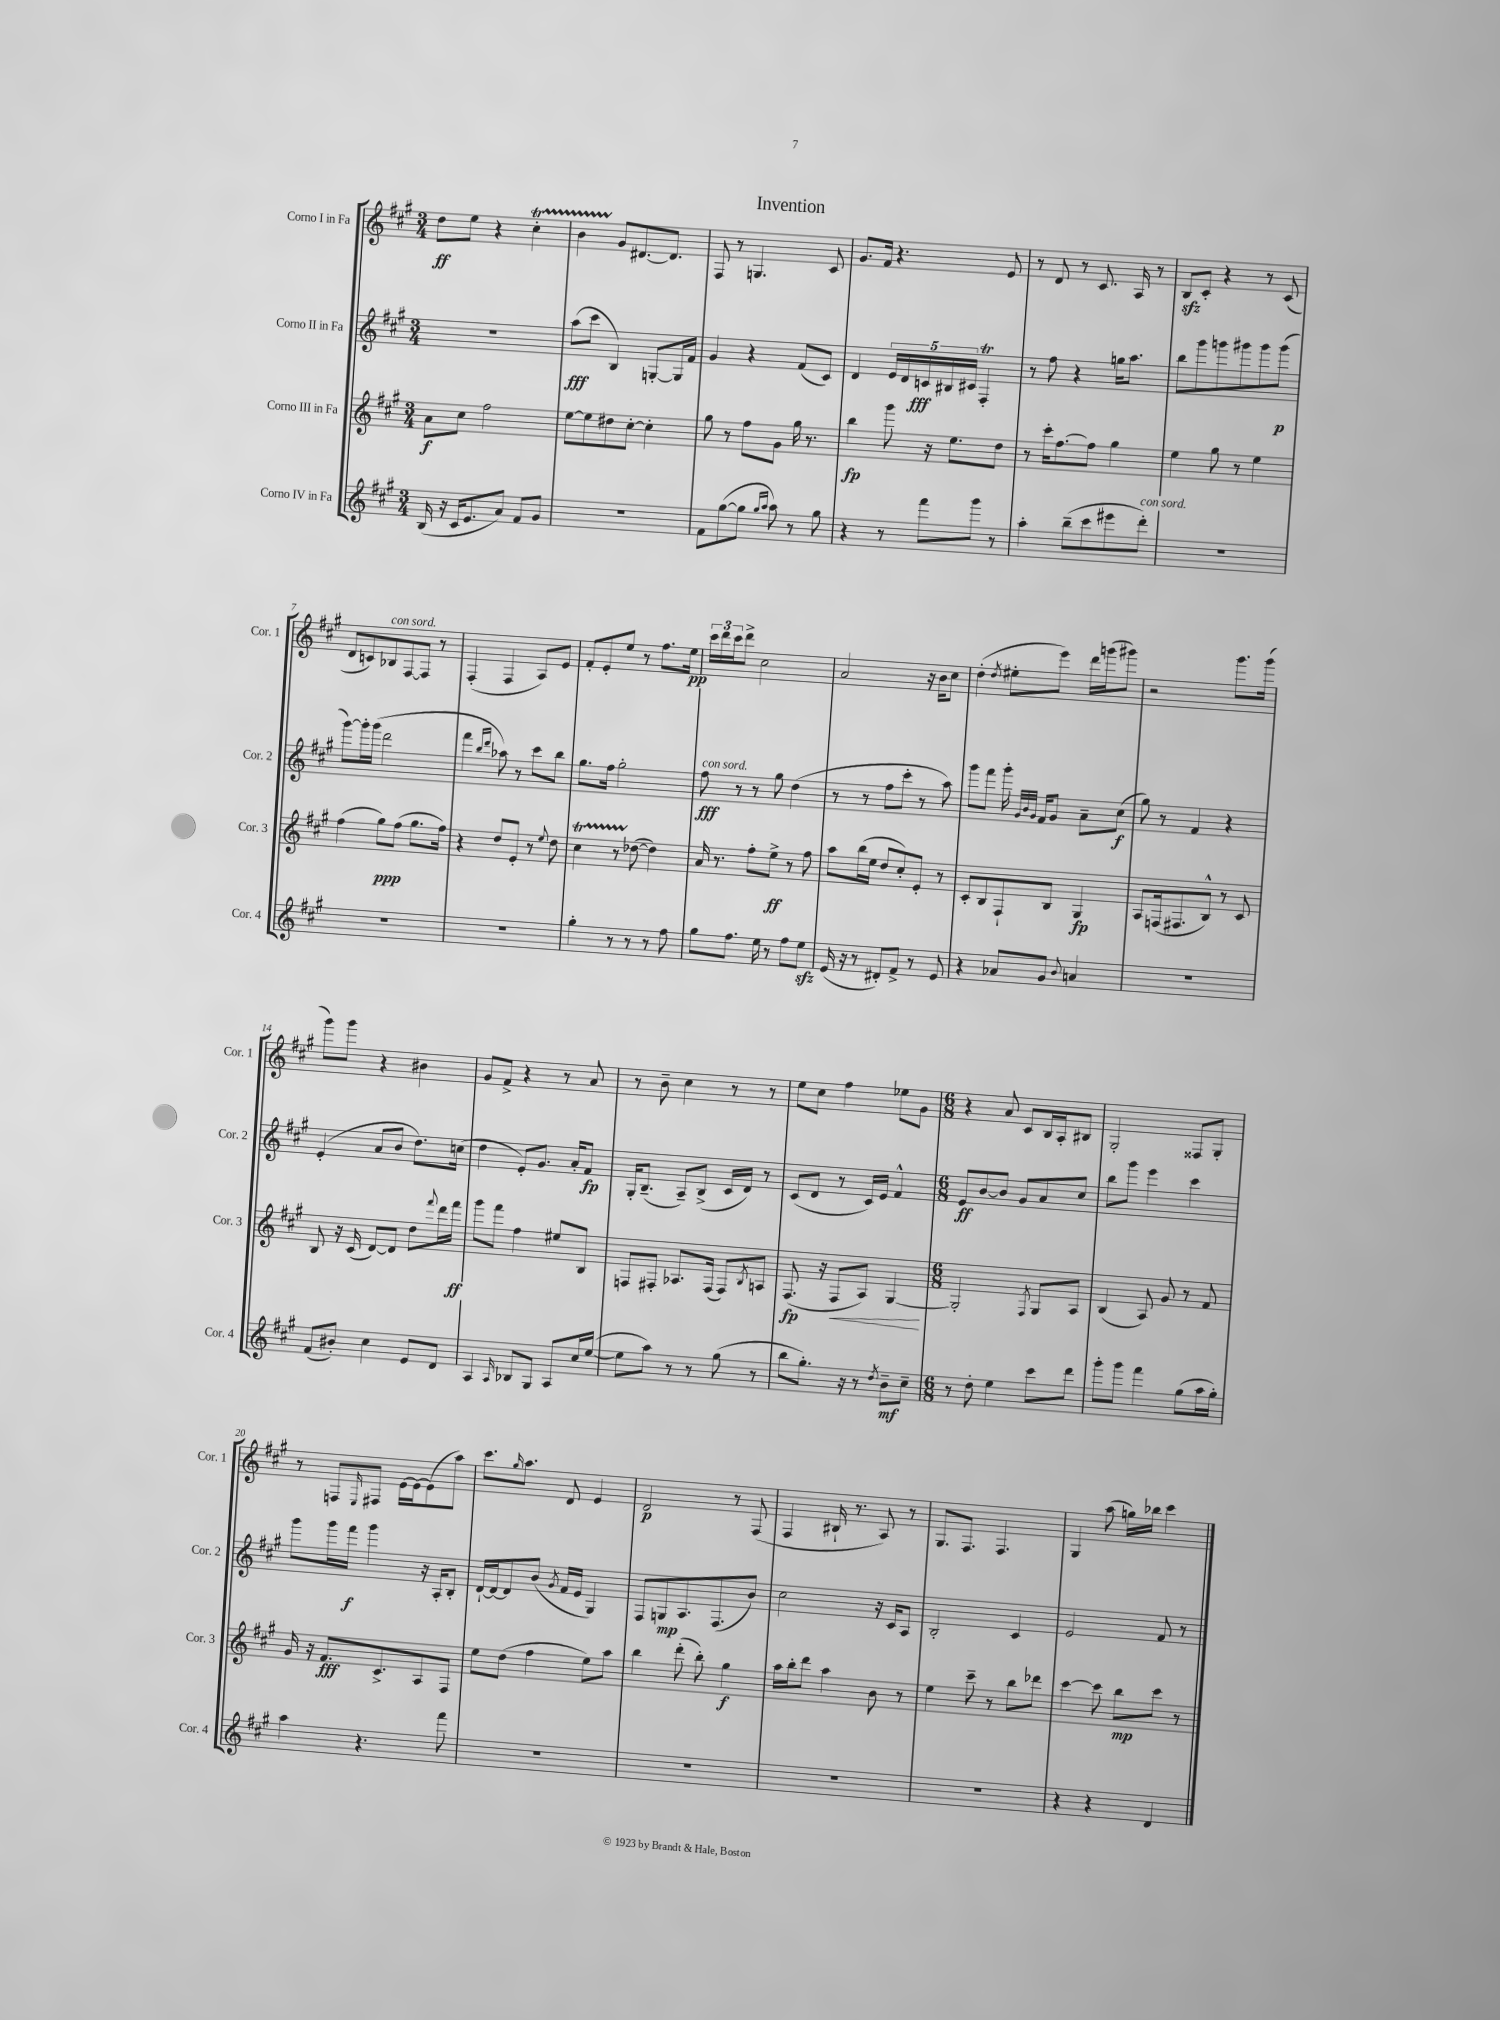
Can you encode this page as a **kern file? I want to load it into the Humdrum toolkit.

**kern	**dynam	**kern	**dynam	**kern	**dynam	**kern	**dynam
*part4	*part4	*part3	*part3	*part2	*part2	*part1	*part1
*staff4	*staff4	*staff3	*staff3	*staff2	*staff2	*staff1	*staff1
*I"Corno IV in Fa	*	*I"Corno III in Fa	*	*I"Corno II in Fa	*	*I"Corno I in Fa	*
*I'Cor. 4	*	*I'Cor. 3	*	*I'Cor. 2	*	*I'Cor. 1	*
*clefG2	*	*clefG2	*	*clefG2	*	*clefG2	*
*k[f#c#g#]	*	*k[f#c#g#]	*	*k[f#c#g#]	*	*k[f#c#g#]	*
*M3/4	*	*M3/4	*	*M3/4	*	*M3/4	*
=1	=1	=1	=1	=1	=1	=1	=1
(16B/	.	8a\L	f	2.r	.	8dd\L	ff
16r	.	.	.	.	.	.	.
16c#/KL	.	8cc#\J	.	.	.	8ee\J	.
8.e/	.	.	.	.	.	.	.
.	.	2ff#\	.	.	.	4r	.
8a/J)	.	.	.	.	.	.	.
8f#/L	.	.	.	.	.	4cc#t'\	.
8g#/J	.	.	.	.	.	.	.
=2	=2	=2	=2	=2	=2	=2	=2
2.r	.	[8ee\L	.	(8aa\L	fff	4bTTT\	.
.	.	8ee\]	.	8ccc#\J	.	.	.
.	.	8dd#X\	.	4B/)	.	8g#/L	.
.	.	[8cc#'\J	.	.	.	[8.d#X/	.
.	.	4cc#'\]	.	[8Gn'/L	.	.	.
.	.	.	.	.	.	8.d#/J]	.
.	.	.	.	16G/L]	.	.	.
.	.	.	.	16f#/JJ	.	.	.
=3	=3	=3	=3	=3	=3	=3	=3
8f#\L	.	8gg#\	.	4g#/	.	8F#/	.
([8gg#\	.	8r	.	.	.	8r	.
8gg#\J]	.	8ff#\L	.	4r	.	4.Gn/	.
16qqgg#/LL	.	.	.	.	.	.	.
16qqaa/JJ	.	.	.	.	.	.	.
8aa\)	.	8g#\J	.	.	.	.	.
8r	.	16gg#\	.	(8f#/L	.	.	.
.	.	8.r	.	.	.	.	.
8gg#\	.	.	.	8c#/J)	.	8c#/	.
=4	=4	=4	=4	=4	=4	=4	=4
4r	.	4bb\	fp	4d/	.	8.g#/L	.
.	.	.	.	.	.	16f#/Jk	.
8r	.	8ggg#\	.	20e/LL	.	4.r	.
.	.	.	.	20d/	.	.	.
.	.	.	.	20cn/	fff	.	.
8fff#\L	.	16r	.	.	.	.	.
.	.	.	.	20B#X/	.	.	.
.	.	8.ee\L	.	.	.	.	.
.	.	.	.	20c#X/JJ	.	.	.
8ggg#\J	.	.	.	4F#T'/	.	.	.
8r	.	8dd\J	.	.	.	8e/	.
=5	=5	=5	=5	=5	=5	=5	=5
4aa'\	.	8r	.	8r	.	8r	.
.	.	16ccc#'\KL	.	8ff#\	.	8d/	.
.	.	[8.ff#\	.	.	.	.	.
(8bb~\L	.	.	.	4r	.	8r	.
8ccc#\	.	8ff#\J]	.	.	.	8.c#/	.
8eee#X\	.	4gg#\	.	16ggn\KL	.	.	.
.	.	.	.	8.aa\J	.	16A/	.
!LO:TX:a:i:t=con sord.	!	!	!	!	!	!	!
8ddd'\J)	.	.	.	.	.	8r	.
=6	=6	=6	=6	=6	=6	=6	=6
2.r	.	4ee\	.	8bb\L	.	8Bzz/L	.
.	.	.	.	8ggg#\	.	8c#'/J	.
.	.	8gg#\	.	8gggn\	.	4r	.
.	.	8r	.	8ggg#X\	.	.	.
.	.	4ee\	.	8ggg#\	.	8r	.
.	.	.	.	(8ggg#\J	p	(8c#/	.
!!LO:LB:g=z
=7	=7	=7	=7	=7	=7	=7	=7
2.r	.	(4ff#\	.	[8ggg#\L)	.	8d/L	.
.	.	.	.	16ggg#'\L]	.	8cn/)	.
.	.	.	.	(16ggg#\JJ	.	.	.
!	!	!	!	!	!	!LO:TX:a:i:t=con sord.	!
.	.	8gg#\L)	ppp	2ddd\	.	8B-X/	.
.	.	(8ff#\J	.	.	.	[8F#/	.
.	.	8.gg#\L	.	.	.	8F#/J]	.
.	.	.	.	.	.	8r	.
.	.	16ff#\Jk)	.	.	.	.	.
=8	=8	=8	=8	=8	=8	=8	=8
2.r	.	4r	.	4fff#\	.	(4F#'/	.
.	.	.	.	16qqbb/LL	.	.	.
.	.	.	.	16qqddd/JJ	.	.	.
.	.	8dd/L	.	8aa-X\)	.	4F#/	.
.	.	8e'/J	.	8r	.	.	.
.	.	8r	.	8ccc#\L	.	8A/L)	.
.	.	8qqee/	.	.	.	.	.
.	.	8dd\	.	8bb\J	.	8e/J	.
=9	=9	=9	=9	=9	=9	=9	=9
4gg#'\	.	4cc#t\	.	8.gg#\L	.	8f#'/L	.
.	.	.	.	.	.	8e'/	.
.	.	.	.	16ff#\Jk	.	.	.
8r	.	8r	.	2gg#'\	.	8ee/J	.
8r	.	([8dd-X\	.	.	.	8r	.
8r	.	4dd-\])	.	.	.	8.ff#\L	.
8ff#\	.	.	.	.	.	.	.
.	.	.	.	.	.	16ee\Jk	pp
=10	=10	=10	=10	=10	=10	=10	=10
!	!	!	!	!LO:TX:a:i:t=con sord.	!	!	!
8gg#\L	.	16a/	.	8ff#\	fff	24ccc#\LL	.
.	.	.	.	.	.	24ddd\	.
.	.	8.r	.	.	.	.	.
.	.	.	.	.	.	24ccc#\J	.
8.ff#\J	.	.	.	8r	.	8ddd^\J	.
.	.	8ff#'\L	.	8r	.	2cc#\	.
16ee\	.	.	.	.	.	.	.
8r	.	8ee^\J	ff	8gg#\	.	.	.
8ff#\L	.	8r	.	(4dd\	.	.	.
8eezz\J	.	8ff#\	.	.	.	.	.
=11	=11	=11	=11	=11	=11	=11	=11
(16e/	.	8aa\L	.	8r	.	2a/	.
16r	.	.	.	.	.	.	.
8r	.	(16bb\L	.	8r	.	.	.
.	.	16ee\JJ	.	.	.	.	.
8d#X'/L)	.	8dd/L	.	8ff#\L	.	.	.
8f#^/J	.	8cc#'/)	.	8ccc#'\J	.	.	.
8r	.	8e'/J	.	8r	.	16r	.
.	.	.	.	.	.	16b\KL	.
8e/	.	8r	.	8aa\)	.	8cc#\J	.
=12	=12	=12	=12	=12	=12	=12	=12
4r	.	8c#'/L	.	8ggg#\L	.	(4dd'\	.
.	.	8B/	.	8fff#\J	.	.	.
.	.	.	.	.	.	8qdd/	.
8a-X/L	.	8F#`/	.	16ggg#'\	.	8ee#X'\L	.
.	.	.	.	32qqg#/LLL	.	.	.
.	.	.	.	32qqb/	.	.	.
.	.	.	.	32qqg#/JJJ	.	.	.
.	.	.	.	16f#/KL	.	.	.
8g#/J	.	8B/J	.	8g#/J	.	8eee\J)	.
8qqb/	.	.	.	.	.	.	.
4an/	.	4G#/	fp	8a~\L	.	16ddd\LL	.
.	.	.	.	.	.	(16gggn\J	.
.	.	.	.	(8cc#\J	f	8ggg#X\J)	.
=13	=13	=13	=13	=13	=13	=13	=13
2.r	.	8A/L	.	8gg#\)	.	2r	.
.	.	(16Fn/k	.	8r	.	.	.
.	.	8.F#X/	.	.	.	.	.
.	.	.	.	4f#/	.	.	.
.	.	8B^^/J)	.	.	.	.	.
.	.	8r	.	4r	.	8.ggg#\L	.
.	.	8c#/	.	.	.	.	.
.	.	.	.	.	.	(16ggg#\Jk	.
!!LO:LB:g=z
=14	=14	=14	=14	=14	=14	=14	=14
(8f#/L	.	8B/	.	(4e'/	.	8ggg#\L)	.
8b#X'/J)	.	16r	.	.	.	8ggg#\J	.
.	.	(16c#/	.	.	.	.	.
4cc#\	.	[8d/L)	.	8a/L	.	4r	.
.	.	8d/J]	.	8b/J	.	.	.
8e/L	.	8dd\L	.	8.dd\L)	.	4b#X\	.
.	.	8qqfff#/	.	.	.	.	.
8d/J	.	16ddd\L	.	.	.	.	.
.	.	16fff#\JJ	ff	(16ccn\Jk	.	.	.
=15	=15	=15	=15	=15	=15	=15	=15
4A/	.	8ggg#\L	.	4dd\	.	8g#/L	.
.	.	8fff#\J	.	.	.	8f#^/J	.
16qqA/	.	.	.	.	.	.	.
8B-X/L	.	4ff#\	.	8e'/L)	.	4r	.
8G#/J	.	.	.	8.g#/J	.	.	.
8A/L	.	8ee#X/L	.	.	.	8r	.
.	.	.	.	16a'/KL	.	.	.
16cc#/L	.	8B/J	.	8f#/J	fp	8a/	.
([16ee/JJ	.	.	.	.	.	.	.
=16	=16	=16	=16	=16	=16	=16	=16
8ee\L]	.	8Fn/L	.	16G#'/KL	.	8r	.
.	.	.	.	(8.B~/J	.	.	.
8aa\J)	.	8F#X'/J	.	.	.	8b~\	.
8r	.	8.A-X/L	.	8A~/L)	.	4cc#\	.
8r	.	.	.	(8B^/J	.	.	.
.	.	(16F#/Jk	.	.	.	.	.
(8gg#\	.	8F#/L)	.	16c#/LL	.	8r	.
.	.	.	.	16d/JJ)	.	.	.
.	.	8qB/	.	.	.	.	.
8r	.	8An/J	.	8r	.	8r	.
=17	=17	=17	=17	=17	=17	=17	=17
8bb\L	.	(8.F#/	fp	(8c#/L	.	8ee\L	.
8.gg#'\J)	.	.	.	8d/J	.	8cc#\J	.
.	.	16r	.	.	.	.	.
!	!	!	!LO:HP:b	!	!	!	!
.	.	8F#/L	<	8r	.	4ff#\	.
16r	.	.	.	.	.	.	.
8r	.	8A/J)	.	16c#/LL)	.	.	.
.	.	.	.	16e/JJ	.	.	.
8qdd/	.	.	.	.	.	.	.
8b~\L	mf	[4G#/	.	4f#^^/	.	8ee-X\L	.
8cc#~\J	.	.	.	.	.	8g#\J	.
.	.	.	[	.	.	.	.
=18	=18	=18	=18	=18	=18	=18	=18
*M6/8	*	*M6/8	*	*M6/8	*	*M6/8	*
8r	.	2G#'/]	.	8e/L	ff	4r	.
8dd'\	.	.	.	[8b/	.	.	.
4ee\	.	.	.	8b/J]	.	8a/	.
.	.	.	.	8g#/L	.	8c#/L	.
.	.	8qF#/	.	.	.	.	.
8ccc#\L	.	8G#/L	.	8a/	.	16B/L	.
.	.	.	.	.	.	16A'/J	.
8ddd\J	.	8A/J	.	8cc#/J	.	8B#X/J	.
=19	=19	=19	=19	=19	=19	=19	=19
8ggg#'\L	.	(4B/	.	8bb\L	.	2G#'/	.
8ggg#\J	.	.	.	8ggg#\J	.	.	.
4fff#\	.	8A/)	.	4eee\	.	.	.
.	.	8g#/	.	.	.	.	.
(8gg#\L	.	8r	.	4ccc#\	.	8F##X/L	.
16aa\L	.	8f#/	.	.	.	8G#'/J	.
16gg#'\JJ)	.	.	.	.	.	.	.
!!LO:LB:g=z
=20	=20	=20	=20	=20	=20	=20	=20
4aa\	.	16g#/	.	8ggg#\L	.	8r	.
.	.	16r	.	.	.	.	.
.	.	8.f#/L	fff	16ggg#\L	.	8Fn/L	.
.	.	.	.	16fff#\JJ	f	.	.
.	.	.	.	.	.	16qqE/	.
4.r	.	.	.	4ggg#\	.	8F#X/J	.
.	.	8.c#^/	.	.	.	.	.
.	.	.	.	.	.	[16e\LL	.
.	.	.	.	.	.	16e\J_	.
.	.	8A/	.	16r	.	(8e\]	.
.	.	.	.	16A'/KL	.	.	.
8fff#\	.	8F#/J	.	8B'/J	.	8aa\J)	.
=21	=21	=21	=21	=21	=21	=21	=21
2.r	.	8ee\L	.	[16d`/LL	.	8.ccc#\L	.
.	.	.	.	16d/J_	.	.	.
.	.	(8dd\J	.	8d/]	.	.	.
.	.	.	.	.	.	16qqgg#/	.
.	.	.	.	.	.	8.aa\J	.
.	.	4ff#\	.	(8b/J	.	.	.
.	.	.	.	8qg#/	.	.	.
.	.	.	.	16f#/LL	.	8d/	.
.	.	.	.	16e/JJ	.	.	.
.	.	8ee\L)	.	4G#/)	.	4e/	.
.	.	8aa\J	.	.	.	.	.
=22	=22	=22	=22	=22	=22	=22	=22
2.r	.	4bb\	.	8F#/L	.	2d/	p
.	.	.	.	8Gn/	mp	.	.
.	.	(8ddd'\	.	8.A/	.	.	.
.	.	8bb'\)	.	.	.	.	.
.	.	.	.	(8.F#/	.	.	.
.	.	4gg#\	f	.	.	8r	.
.	.	.	.	8b/J)	.	(8F#/	.
=23	=23	=23	=23	=23	=23	=23	=23
2.r	.	16aa\LL	.	2cc#\	.	4F#/	.
.	.	16bb'\J	.	.	.	.	.
.	.	8ddd\J	.	.	.	.	.
.	.	4aa\	.	.	.	16B#X`/	.
.	.	.	.	.	.	8.r	.
.	.	8b\	.	16r	.	8A/)	.
.	.	.	.	16c#/KL	.	.	.
.	.	8r	.	8A/J	.	8r	.
=24	=24	=24	=24	=24	=24	=24	=24
2.r	.	4ee\	.	2B'/	.	8.G#/L	.
.	.	.	.	.	.	8.F#/J	.
.	.	8ccc#~\	.	.	.	.	.
.	.	8r	.	.	.	4.F#/	.
.	.	8bb\L	.	4c#/	.	.	.
.	.	8ddd-X\J	.	.	.	.	.
=25	=25	=25	=25	=25	=25	=25	=25
4r	.	[4ccc#\	.	2e/	.	4G#/	.
4r	.	8ccc#\]	.	.	.	(8aa\	.
.	.	8bb\L	mp	.	.	16ggn\LL)	.
.	.	.	.	.	.	16bb-X\JJ	.
4d/	.	8ccc#\J	.	8f#/	.	4ccc#\	.
.	.	8r	.	8r	.	.	.
==	==	==	==	==	==	==	==
*-	*-	*-	*-	*-	*-	*-	*-
